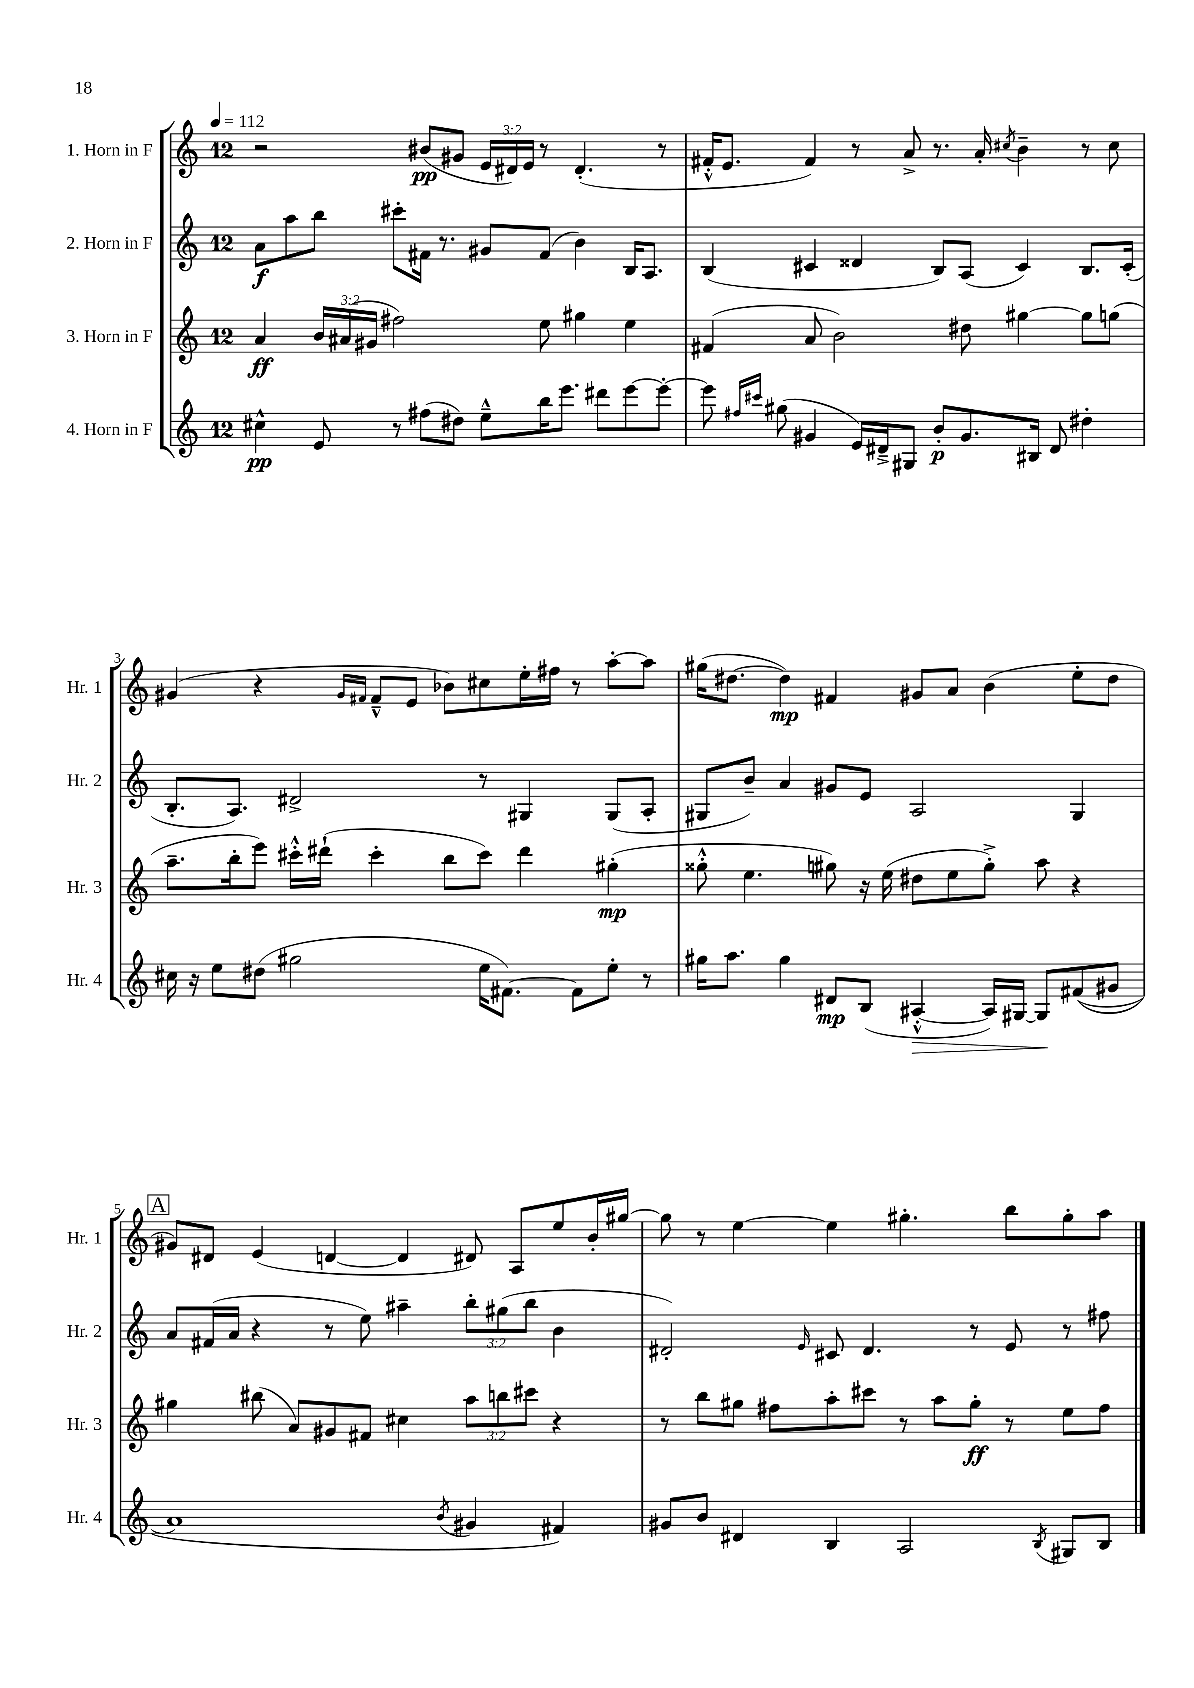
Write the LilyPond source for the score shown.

<<
\new StaffGroup <<
\new Staff = "s0" \with { instrumentName = "1. Horn in F" shortInstrumentName = "Hr. 1" } {
    \clef treble \key c \major \once \override Staff.TimeSignature.style = #'single-digit \time 12/8 \override Staff.TupletNumber.text = #tuplet-number::calc-fraction-text \tempo 4 = 112
    r2 bis'8\pp( gis'8 \tuplet 3/2 { e'16 dis'16) e'16 } r8 dis'4.-.( r8 |
    fis'16-.-^ e'8. fis'4) r8 a'8-> r8. a'16-. \acciaccatura { cis''8 } b'4-- r8 cis''8 |
    gis'4( r4 \grace { gis'16 fis'16 } fis'8---^ e'8 bes'8) cis''8 e''16-. fis''16 r8 a''8~-. a''8 |
    gis''16( dis''8.~ dis''4\mp) fis'4 gis'8 a'8 b'4( e''8-. dis''8 |
    \mark \markup { \box "A" } gis'8) dis'8 e'4( d'4~ d'4 dis'8) a8 e''8 b'16-. gis''16~ |
    gis''8 r8 e''4~ e''4 gis''4.-. b''8 gis''8-. a''8 \bar "|." |
}
\new Staff = "s1" \with { instrumentName = "2. Horn in F" shortInstrumentName = "Hr. 2" } {
    \clef treble \key c \major \once \override Staff.TimeSignature.style = #'single-digit \time 12/8 \override Staff.TupletNumber.text = #tuplet-number::calc-fraction-text
    a'8\f a''8 b''8 cis'''8-. fis'16 r8. gis'8 fis'8( b'4) b16 a8. |
    b4( cis'4 disis'4 b8) a8( cis'4) b8. cis'16-.( |
    b8.-. a8.) dis'2-> r8 gis4 gis8( a8-. |
    gis8 b'8--) a'4 gis'8 e'8 a2 gis4 |
    \mark \markup { \box "A" } a'8 fis'16( a'16 r4 r8 e''8) ais''4-- \tuplet 3/2 { b''8-. gis''8( b''8 } b'4 |
    dis'2-.) \grace { e'16 } cis'8 dis'4. r8 e'8 r8 fis''8 \bar "|." |
}
\new Staff = "s2" \with { instrumentName = "3. Horn in F" shortInstrumentName = "Hr. 3" } {
    \clef treble \key c \major \once \override Staff.TimeSignature.style = #'single-digit \time 12/8 \override Staff.TupletNumber.text = #tuplet-number::calc-fraction-text
    a'4\ff \tuplet 3/2 { b'16 ais'16( gis'16 } fis''2) e''8 gis''4 e''4 |
    fis'4( a'8 b'2) dis''8 gis''4~ gis''8 g''8( |
    a''8.-- b''16-. e'''8) cis'''16-.-^ dis'''16-!( cis'''4-. b''8 cis'''8) dis'''4 gis''4-.\mp( |
    gisis''8-.-^ e''4. gis''8) r16 e''16( dis''8 e''8 gis''8-.->) a''8 r4 |
    \mark \markup { \box "A" } gis''4 bis''8( a'8) gis'8 fis'8 cis''4 \tuplet 3/2 { a''8 b''8 cis'''8 } r4 |
    r8 b''8 gis''8 fis''8 a''8-. cis'''8 r8 a''8 gis''8-.\ff r8 e''8 fis''8 \bar "|." |
}
\new Staff = "s3" \with { instrumentName = "4. Horn in F" shortInstrumentName = "Hr. 4" } {
    \clef treble \key c \major \once \override Staff.TimeSignature.style = #'single-digit \time 12/8
    cis''4-^\pp e'8 r8 fis''8( dis''8) e''8---^ b''16 e'''8. dis'''8 e'''8~ e'''8~-. |
    e'''8 \grace { fis''16 cis'''16 } gis''8( gis'4 e'16) dis'16---> gis8 b'8-.\p gis'8. bis16 dis'8 dis''4-. |
    cis''16 r16 e''8 dis''8( gis''2 e''16 fis'8.~) fis'8 e''8-. r8 |
    gis''16 a''8. gis''4 dis'8\mp b8( ais4~-.-^\> ais16) gis16~ gis8\! fis'8(\( gis'8 |
    \mark \markup { \box "A" } a'1) \acciaccatura { b'8 } gis'4 fis'4\) |
    gis'8 b'8 dis'4 b4 a2 \acciaccatura { b8 } gis8 b8 \bar "|." |
}
>>
>>
